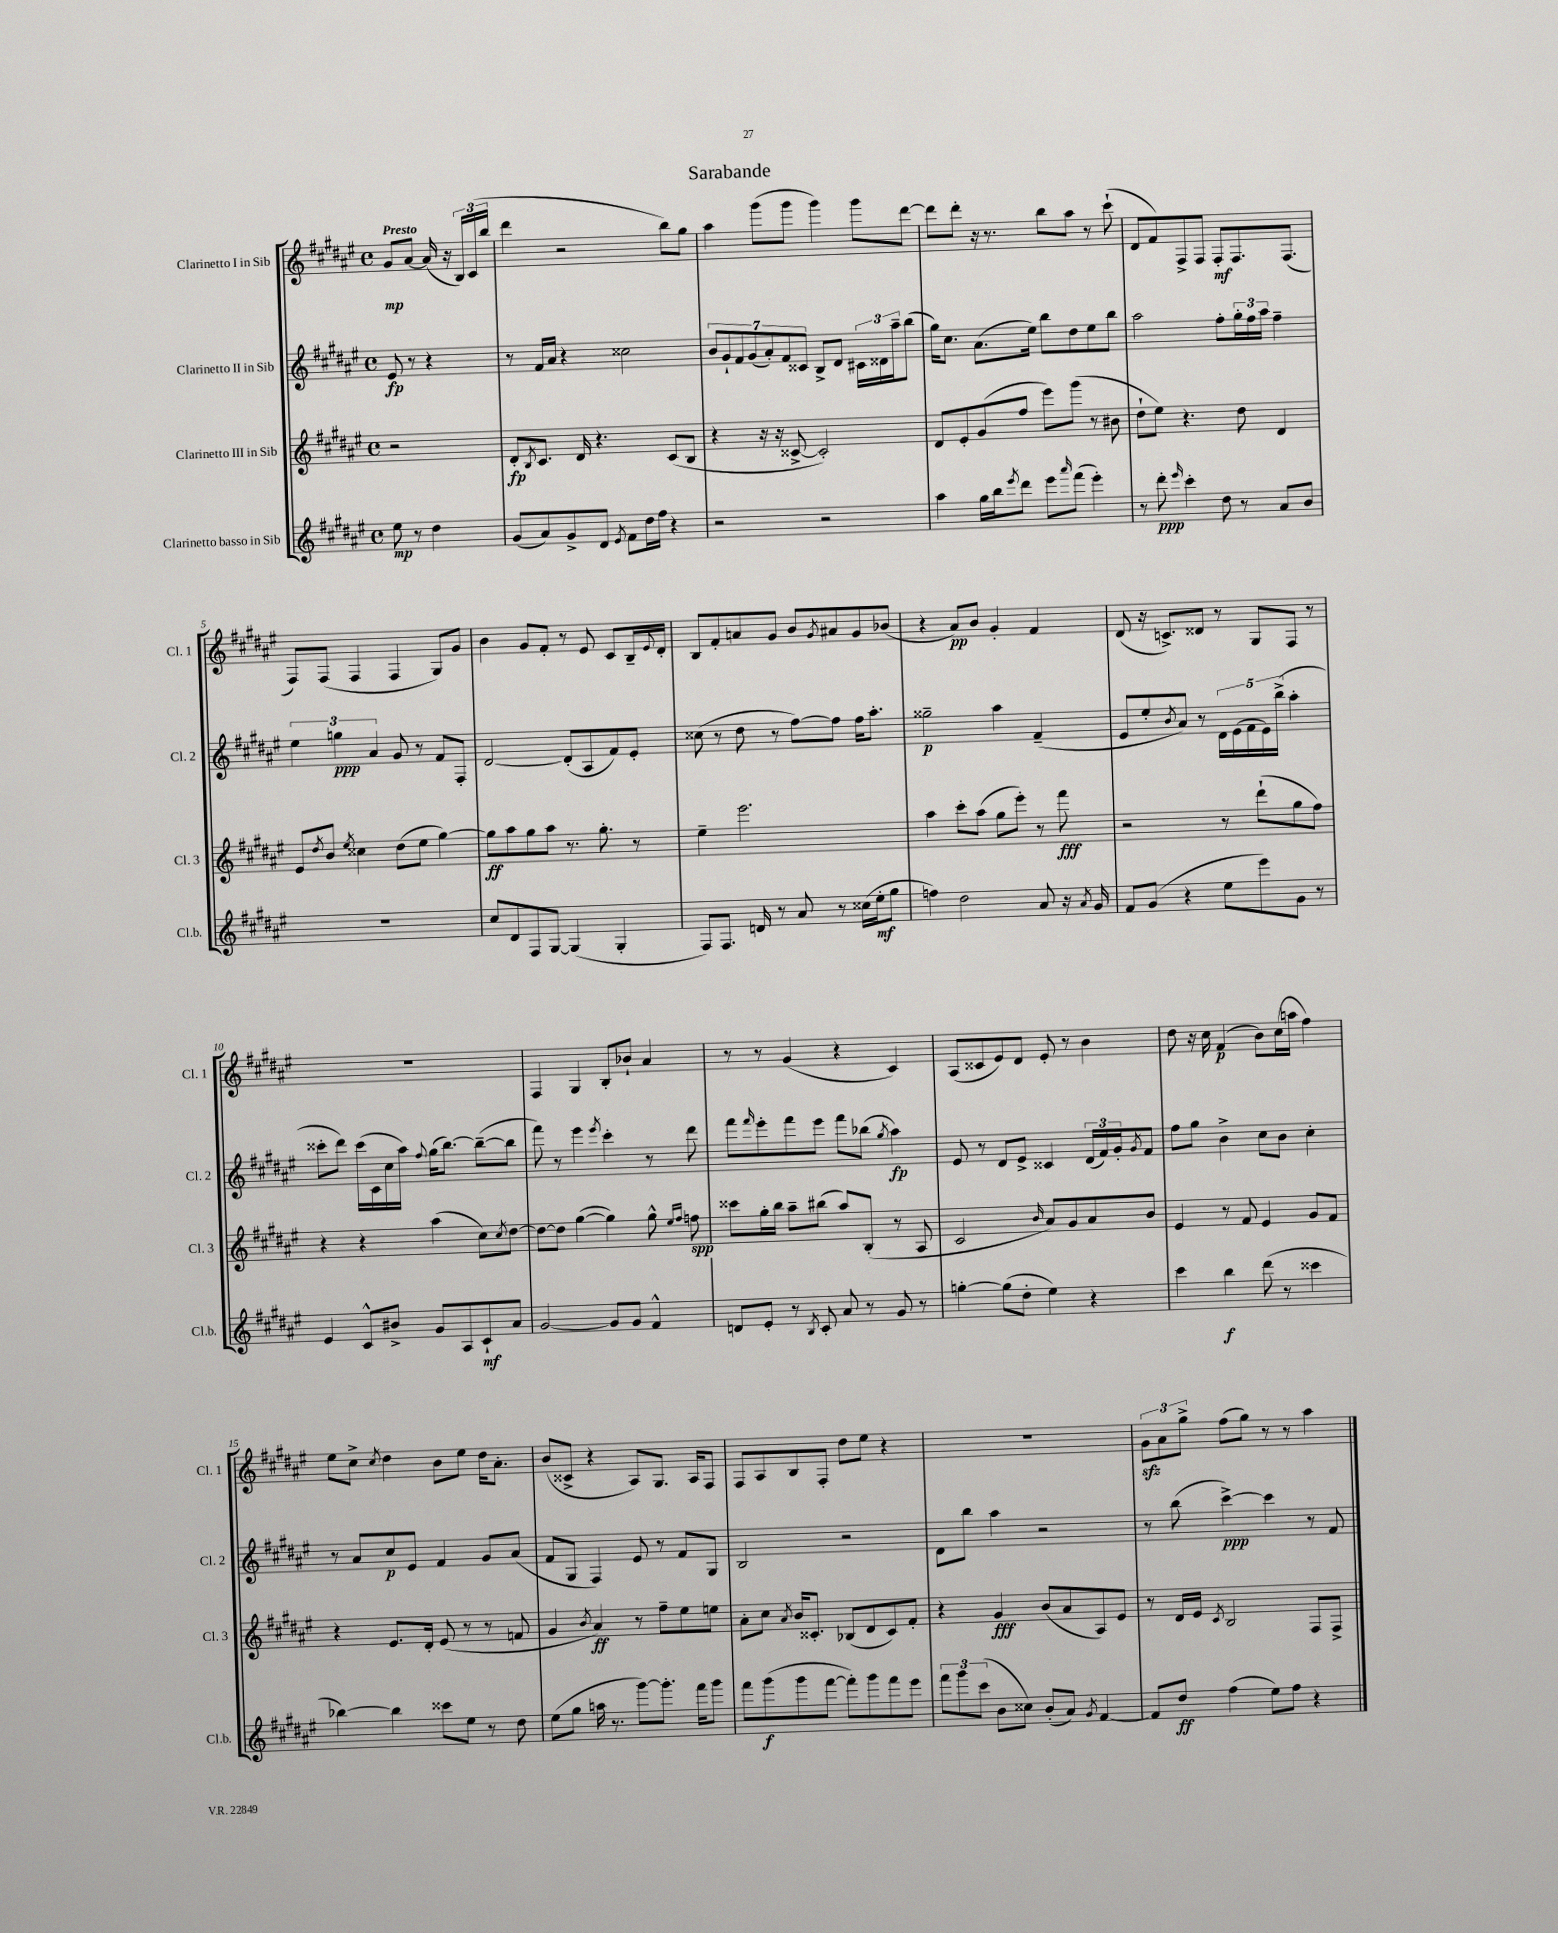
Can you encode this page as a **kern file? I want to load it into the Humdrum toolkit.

**kern	**kern	**kern	**kern
*staff4	*staff3	*staff2	*staff1
*clefG2	*clefG2	*clefG2	*clefG2
*k[f#c#g#d#a#e#]	*k[f#c#g#d#a#e#]	*k[f#c#g#d#a#e#]	*k[f#c#g#d#a#e#]
*M4/4	*M4/4	*M4/4	*M4/4
*met(c)	*met(c)	*met(c)	*met(c)
8ee#\	2r	8e#/	8g#/L
8r	.	8r	[8a#/J
4dd#\	.	4r	(16a#/]
.	.	.	16r
.	.	.	24B/LL)
.	.	.	(24c#/
.	.	.	24bb/JJ
=	=	=	=
(8g#/L	8d#'/L	8r	4ddd#\
.	8qB/	.	.
8a#/)	8.c#/J	16f#/LL	.
.	.	16a#/JJ	.
8g#^/	.	4r	2r
.	16d#/	.	.
8d#/J	4.r	.	.
8qe#/	.	.	.
8f#\L	.	2cc##\	.
16dd#\L	.	.	.
16ff#\JJ	.	.	.
4r	(8c#/L	.	8bb\L)
.	8B/J	.	8gg#\J
=	=	=	=
2r	4r	14b/L	4aa#\
.	.	14g#`/	.
.	.	14f#/	.
.	.	(14g#/	.
.	16r	.	(8ggg#\L
.	.	14a#'/)	.
.	16r	.	.
.	.	14f#/	.
.	[8c##^/	.	8ggg#\J
.	.	14c##/J	.
2r	2c##'/])	8B^/L	4ggg#\)
.	.	8d#/J	.
.	.	24c#\LL	8ggg#\L
.	.	24d##\	.
.	.	24aa#~\J	.
.	.	(8bb\J	[8ddd#\J
=	=	=	=
4aa#\	8d#/L	16gg#\LK)	8ddd#\]L
.	.	8.cc#\J	.
.	8e#'/	.	8ddd#'\J
16gg#\LL	(8g#/	(8.a#\L	16r
16bb\J	.	.	8.r
8qeee#/	.	.	.
8ddd#\J	8ff#/J	.	.
.	.	16ee#\Jk)	.
8eee#\L	8eee#\L)	8bb\L	8bb\L
16qqaaa#/	.	.	.
(8fff#\J	(8ggg#\J	8dd#\	8aa#\J
4eee#'\)	8r	8ee#\	8r
.	8b#\	8bb\J	(8ccc#`\
=	=	=	=
8r	8dd#`\L	2aa#\	8d#/L
8ddd#'\	8ee#\J)	.	8f#/)
16qqeee#/	.	.	.
4ccc#'\	4.r	.	8F#^/
.	.	.	8F#/J
8dd#\	.	8ff#'\L	8F#'/L
8r	8dd#\	24gg#'\L	8.F#/
.	.	24ff#\	.
.	.	24aa#\JJ	.
8a#/L	4d#/	4ff#~\	.
.	.	.	(8.F#/J
8b/J	.	.	.
=	=	=	=
1r	8e#/L	6ee#\	8F#/L)
.	8qdd#/	.	.
.	8b/J	.	(8F#/J
.	.	6gg\	.
.	8qee#/	.	.
.	4cc##\	.	4F#/
.	.	6a#/	.
.	(8dd#\L	8g#/	4F#/
.	8ee#\J	8r	.
.	[4gg#\)	8f#/L	8G#/L)
.	.	8F#'/J	8g#/J
=	=	=	=
8cc#/L	8gg#\]L	[2d#/	4b\
8d#/	8aa#\	.	.
8F#/	8gg#\	.	8g#/L
[8G#/J	8aa#\J	.	8f#'/J
(4G#/]	8.r	(8d#'/]L	8r
.	.	8A#/	8e#/
.	8.gg#'\	.	.
4G#'/	.	8f#/)	8c#/L
.	8r	8e#'/J	16B~/L
.	.	.	8qqe#/
.	.	.	16d#'/JJ
=	=	=	=
8F#/L)	4ee#~\	(8cc##\	8B/L
8.F#/J	.	8r	8f#'/
.	2.eee#\	8dd#\	8a/
16d/	.	.	.
8r	.	8r	8g#/J
8a#/	.	[8ff#\L)	8b/L
.	.	.	8qg#/
8r	.	8ff#\]J	8a#/
(16cc##\LL	.	16ff#\LK	8g#/
16ee#'\J	.	8.aa#'\J	.
8gg#\J	.	.	(8b-/J
=	=	=	=
4ff\)	4aa#\	2gg##~\	4r
2dd#\	8ccc#'\L	.	8a#/L)
.	(8aa#\J	.	8b/J
.	8gg#\L	4aa#\	4g#'/
.	8eee#'\J)	.	.
8a#/	8r	(4f#~/	4f#/
16r	8fff#\	.	.
8qa#/	.	.	.
16g#/	.	.	.
=	=	=	=
8f#/L	2r	8e#/L	(8d#/
(8g#/J	.	8ee#'/	16r
.	.	.	8.c^/L)
.	.	8qb/	.
4r	.	8a#/J)	.
.	.	8r	8d##/J
8ee#\L	8r	20d#\LL	8r
.	.	(20e#\	.
.	.	20f#\	.
8eee#\)	(8ddd#`\L	.	8G#/L
.	.	20e#\)	.
.	.	(20bb^\JJ	.
8g#\J	8gg#\	4aa#'\	8F#/J
8r	8ff#\J)	.	8r
=	=	=	=
4e#/	4r	8ccc##'\L	1r
.	.	8ddd#\J)	.
8c#^^/L	4r	(16ccc##\LL	.
.	.	16c#\	.
8b#^/J	.	16cc#\	.
.	.	16aa#\JJ)	.
.	.	8qqff#/	.
8g#/L	(4aa#\	(16gg#\LK	.
.	.	[8.bb\J)	.
8A#/	.	.	.
8c#`/	8cc#\L)	(8bb~\_L	.
.	8qcc#/	.	.
8a#/J	[8dd#\J	8bb\]J	.
=	=	=	=
[2g#/	8dd#\_L	8fff#\)	4F#/
.	8dd#\]J	8r	.
.	([4gg#\	4eee#\	4G#/
.	.	8qeee#/	.
8g#/]L	4gg#\])	4ccc#'\	8B'/L
8g#/J	.	.	8b-`/J
4f#^^/	8gg#^^\	8r	4a#/
.	16qqee#/LL	.	.
.	16qqff#/JJ	.	.
.	8ff\	8ddd#\	.
=	=	=	=
8d/L	8ccc##\L	8fff#\L	8r
.	.	16qqfff#/	.
8e#'/J	16gg#'\L	8eee#'\	8r
.	16bb\JJ	.	.
8r	8aa#~\L	8fff#\	(4g#/
8qB/	.	.	.
8c#'/	(8bb#\J	8eee#\J	.
8a#/	8aa#/L)	8fff#\L	4r
8r	(8B'/J	(8bb-\J	.
.	.	8qgg#/	.
8g#/	8r	4aa#\)	4c#/)
8r	8A#/	.	.
=	=	=	=
[4gg'\	2c#/	8e#/	(8A#/L
.	.	8r	8c##/
(8gg\]L	.	8d#/L	8e#/)
8dd#'\J	.	8e#^/J	8d#/J
.	16qqb/	.	.
4ee#\)	8a#/L)	4c##/	8e#'/
.	8g#/	.	8r
4r	8a#/	(24d#/LL	4b\
.	.	24f#/)	.
.	.	24g#'/J	.
.	.	8qg#/	.
.	8b/J	8f#/J	.
=	=	=	=
4ccc#\	4e#/	8ff#\L	8dd#\
.	.	8gg#\J	16r
.	.	.	16cc#\
4bb\	8r	4b^\	(4f#/
.	8f#/	.	.
(8ddd#\	4e#/	8cc#\L	8b\L)
8r	.	8b\J	(16cc#\L
.	.	.	16aa\JJ
4ccc##\	8g#/L	4cc#'\	4ff#\)
.	8f#/J	.	.
=	=	=	=
[4bb-\)	4r	8r	8ee#\L
.	.	8a#/L	8cc#^\J
.	.	.	8qcc#/
4bb-\]	8.e#/L	8cc#/	4dd#\
.	.	8e#/J	.
.	16d#'/Jk	.	.
8ccc##\L	(8e#/	4f#/	8b\L
8ee#\J	8r	.	8ee#\J
8r	8r	8g#/L	16dd#\LK
.	.	.	8.a#'\J
8dd#\	8f/	(8a#/J	.
=	=	=	=
(8ee#\L	4g#/	8f#/L	(8b/L
8gg#\J	.	8G#/J	8c##^/J
.	8qb/	.	.
16aa\	4a#/)	4F#/)	4r
8.r	.	.	.
[8ggg#\L)	8r	8e#/	8A#/L)
8.ggg#'\]J	8ff#~\L	8r	8.G#/J
.	8ee#\	8f#/L	.
16fff#\LK	.	.	16A#/LK
8ggg#\J	8ee\J	8G#/J	8F#/J
=	=	=	=
8fff#\L	8a#'\L	2B/	8F#/L
(8ggg#\	8cc#\J	.	8A#/
.	8qa#/	.	.
8ggg#\	16b/LK	.	8B/
.	8.c##'/J	.	.
[8fff#\J	.	.	8F#'/J
8fff#'\]L)	(8B-/L	2r	8dd#\L
8ggg#\	8d#/	.	8ee#\J
8fff#\	8c##/)	.	4r
8eee#\J	8f#'/J	.	.
=	=	=	=
12fff#\L	4r	8d#\L	1r
12ggg#\	.	.	.
.	.	8bb\J	.
(12ccc#\J	.	.	.
8b\L	4g#/	4aa#\	.
8cc##\J)	.	.	.
(8b'/L	(8b/L	2r	.
8a#/J)	8a#/	.	.
8qg#/	.	.	.
[4f#/	8A#/)	.	.
.	8e#/J	.	.
=	=	=	=
8f#/]L	8r	8r	12g#\L
.	.	.	12a#\
8dd#/J	16d#/LL	(8bb\	.
.	.	.	12gg#^\J
.	16e#/JJ	.	.
.	8qc#/	.	.
(4ff#\	2B/	[4ccc#^\)	(8ff#\L
.	.	.	8gg#\J)
8ee#\L)	.	4ccc#\]	8r
8ff#\J	.	.	8r
4r	8F#/L	8r	4aa#\
.	8F#^/J	8f#/	.
==	==	==	==
*-	*-	*-	*-
